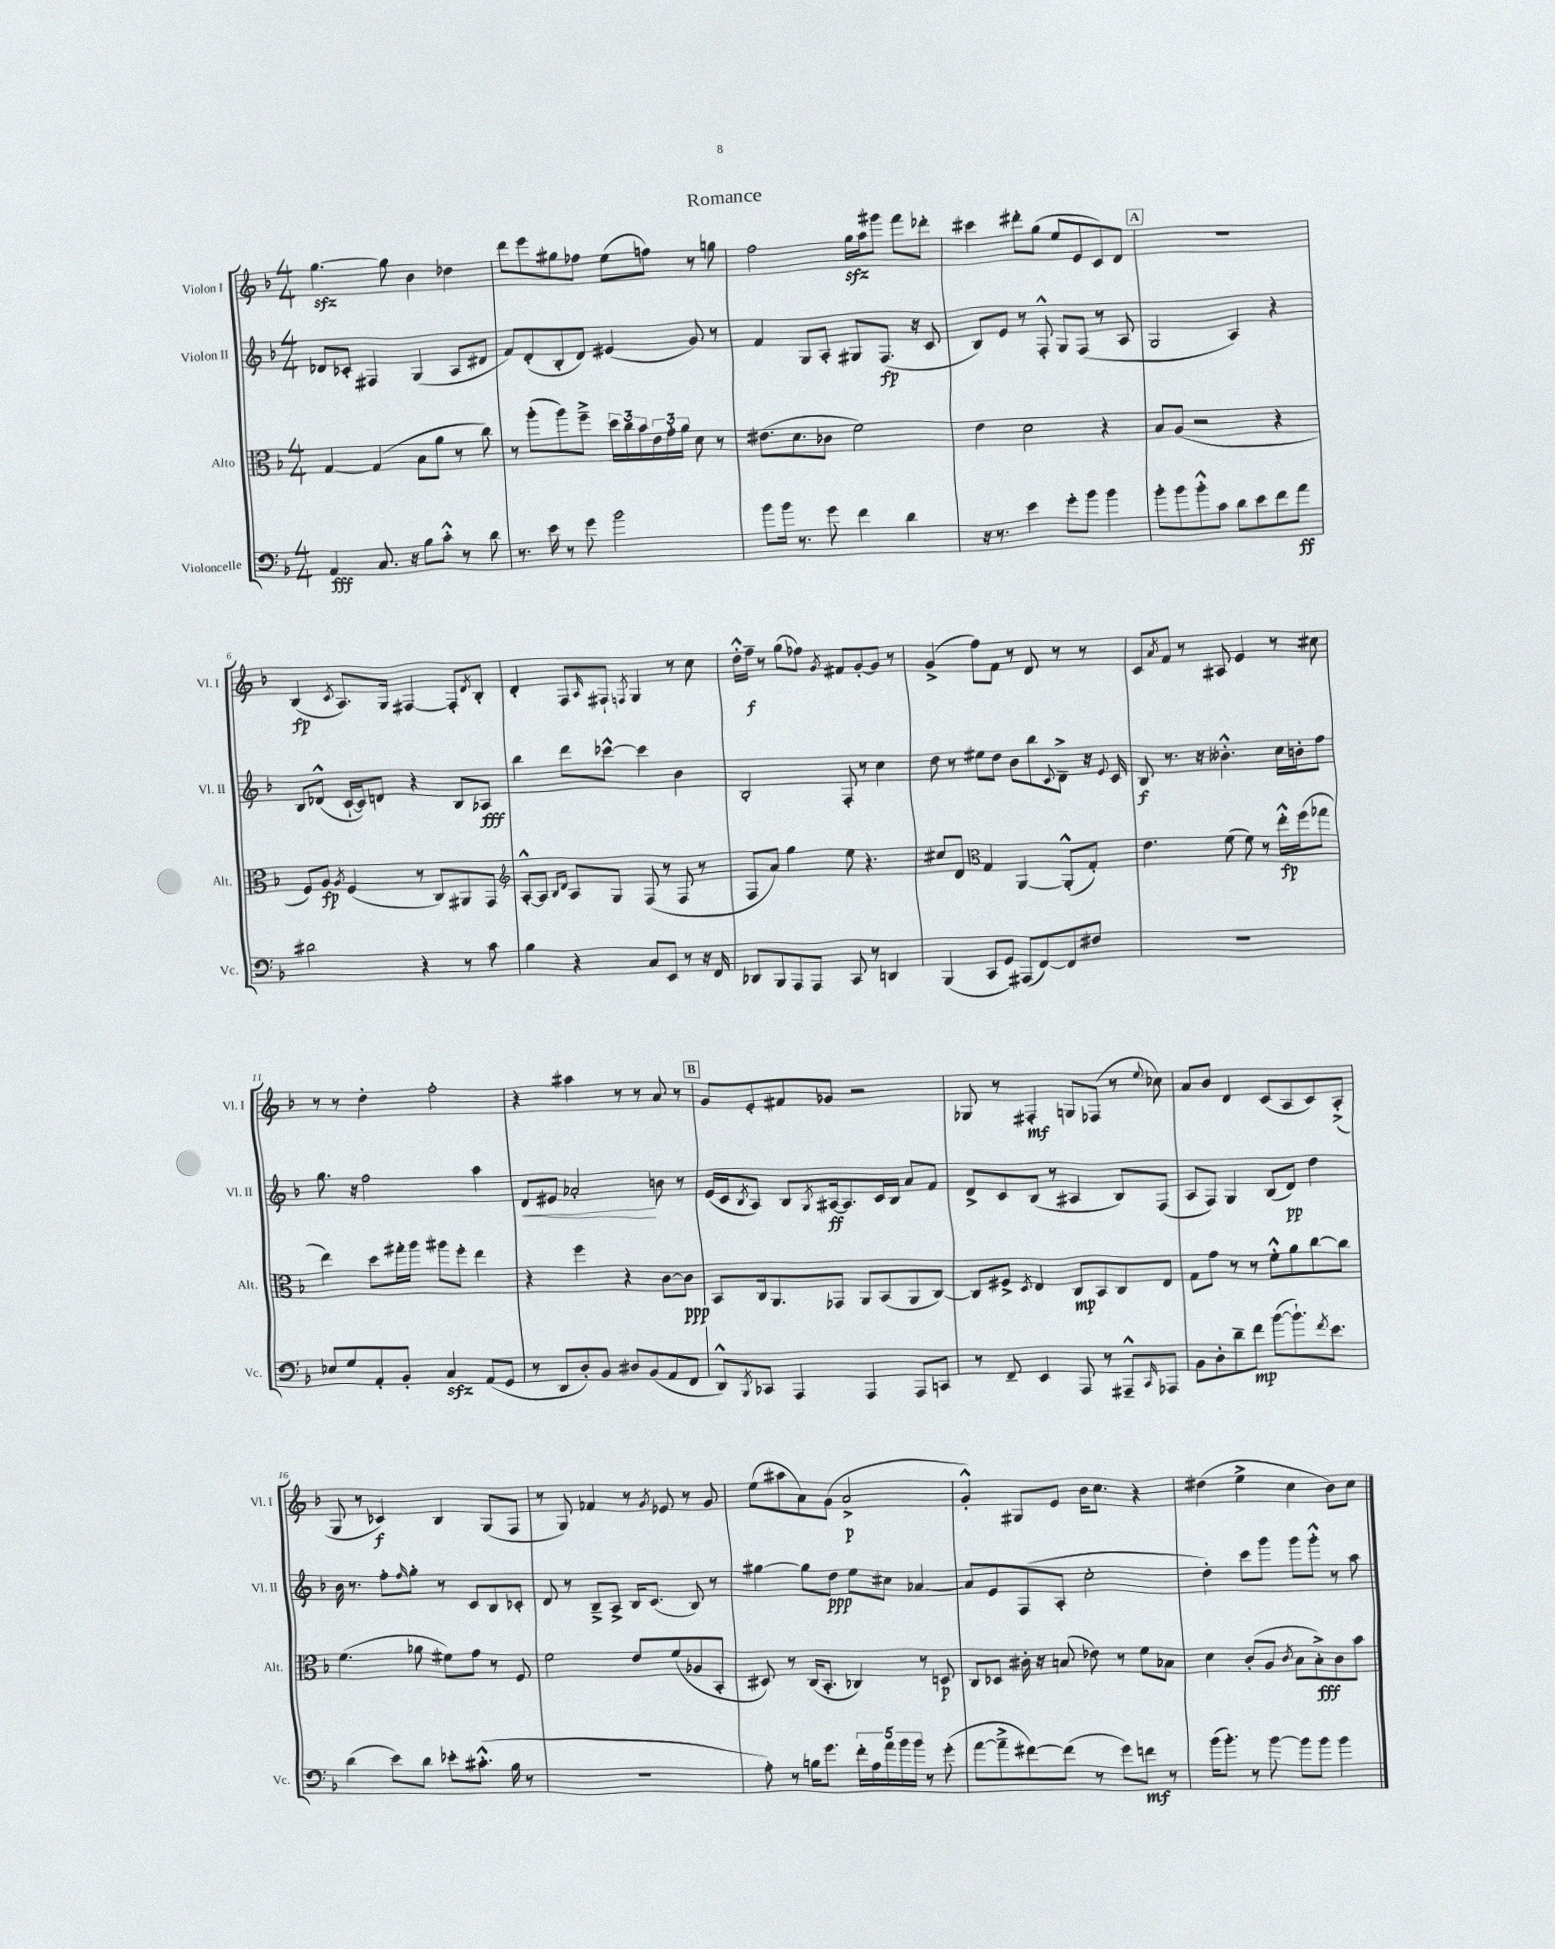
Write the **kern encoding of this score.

**kern	**kern	**kern	**kern
*staff4	*staff3	*staff2	*staff1
*clefF4	*clefC3	*clefG2	*clefG2
*k[b-]	*k[b-]	*k[b-]	*k[b-]
*M4/4	*M4/4	*M4/4	*M4/4
4AA	[4G	8d-	[4.gg
.	.	8c-'	.
8.C	(4G]	4F#	.
.	.	.	8gg]
16r	.	.	.
8B-	8B-	(4G	4b-
8c'^^	8a	.	.
8r	8r	8A	4dd-
8d	8cc)	8d#	.
=	=	=	=
8.r	8r	8f)	8ddd
.	(8aa'	(8d'	8eee
16e	.	.	.
8r	8aa)	8B-'	8gg#
8g	8ff~^	8d)	8ff-
2b-	24dd	(4e#	(8ee
.	24cc	.	.
.	24b-	.	.
.	24e	.	8ff)
.	24g'	.	.
.	24a	.	.
.	8d	8g)	8r
.	8r	8r	8gg
=	=	=	=
8b-	(8.e#	4f	2ff
16b-	.	.	.
8.r	8.d	.	.
.	.	8G	.
8g	8c-	8A'	.
4f	2f)	8G#	16gg
.	.	.	16aa
.	.	(8.F	8ggg#
4d	.	.	8fff
.	.	16r	.
.	.	8c	8ddd-'
=	=	=	=
16r	4e	8B-)	4ccc#
8.r	.	.	.
.	.	8e	.
4e	2d	8r	8ddd#'
.	.	8F'^^	(8gg
8g'	.	8G	8ee
8b-	.	(8F	8e
4b-	4r	8r	8c)
.	.	8A	8d
=	=	=	=
8b-'	8B-	2G	1r
8b-	(8A	.	.
8b-'^^	2r	.	.
8c	.	.	.
8d	.	4A)	.
8e	.	.	.
8f	4r	4r	.
8a	.	.	.
=	=	=	=
2d#	8F)	8B-	(4B-
.	8A	(8d-^^	.
.	8qA	.	8qc
.	(4F	[16c`	8.A)
.	.	16c])	.
.	.	8d	.
.	.	.	16G
4r	8r	4r	[4F#
.	8C)	.	.
8r	8AA#	8B-	8F#']
.	.	.	8qd
8c	8GG	8A-	8B-'
=	=	=	=
*	*clefG2	*	*
4B-	[8A'^^	4bb-	4d'
.	8A]	.	.
.	16qqB-	.	.
.	16qqd	.	.
4r	8A	8ddd	8F
.	.	.	16qqA
.	8G	[8ccc-^^	8F#`
.	.	.	8qF
8C	(8F	4ccc-]	4G
8EE	8r	.	.
8r	8F	4b-	8r
16r	8r	.	8cc
16FF	.	.	.
=	=	=	=
8DD-	8F	2B-'	16dd'^^
.	.	.	16ff~
8BBB-	8a)	.	8r
8AAA	4gg	.	(8gg
8AAA	.	.	8ff-)
.	.	.	8qg
8CC	8ee	8F'	8f#
8r	4.r	8r	[8g'
4DD	.	4cc	8g]
.	.	.	8r
=	=	=	=
(4BBB-	8cc#	8dd	(4g^
.	8d	8r	.
*	*clefC3	*	*
8CC	4G	8ee#	8ff)
8GG)	.	8dd	8f
(8AAA#	[4AA	8b-	8r
[8FF)	.	8bb-	8d
.	.	8qqc	.
8FF]	(8AA'^^]	8d~^	8r
8F#	8G')	16r	8r
.	.	8qqe	.
.	.	16c	.
=	=	=	=
1r	4.e	8B-	8c
.	.	.	8qa
.	.	8.r	8f
.	.	.	8r
.	.	16r	.
.	(8f	4.b--'^^	8A#
.	8f)	.	4e
.	8r	.	.
.	16ee'^^	16cc	8r
.	(16ff	16b'	.
.	8gg-	8ff	8cc#
=	=	=	=
8E-	4ee)	8.gg	8r
8G	.	.	8r
.	.	16r	.
8AA'	8dd	2ff	4dd'
8BB-'	16gg#'	.	.
.	16aa	.	.
4C	8aa#	.	2ff'
.	8ff'	.	.
(8AA	4ee	4aa	.
8GG	.	.	.
=	=	=	=
8r	4r	8d	4r
8DD	.	8e#	.
8D')	4ff	2a-'	4aa#
8BB-	.	.	.
8D#	4r	.	8r
(8BB-	.	.	8r
8AA	[8c	8b	8a
8FF	8c]	8r	8r
=	=	=	=
8DD^^)	8BB-	(16e	8g
.	.	16c	.
8qBBB-	.	8qB-	.
8CC-	16C	8A)	8e'
.	8.AA	.	.
4AAA	.	8B-	8f#
.	.	8qG	.
.	8GG-	[16A#	8g-
.	.	8.A#]	.
4AAA	8AA	.	2r
.	(8BB-	16c	.
.	.	16B-	.
8AAA	8AA	8a	.
8CC	[8C)	8f	.
=	=	=	=
8r	8C]	8d^	8G-
8FF~	8F#^	8c	8r
.	8qD	.	.
4EE	4E	(8B-	4F#'
.	.	8r	.
8AAA	8C	4A#	8G
8r	8BB-	.	(8F-
8AAA#~^^	8C	8B-)	8r
16qqCC	.	.	8qqee
8AAA-	8E	(8F	8cc-)
=	=	=	=
8BB-	8G	8A	8a
8D'	8g	8F)	8b-
8d~	8r	4G	4d
8f	8r	.	.
([8b-	8f'^^	(8B-	(8c
8.b-`])	8a	8d)	8A
.	[8cc	4dd	8c)
8qf	.	.	.
8.e	.	.	.
.	8cc]	.	(8A'^
=	=	=	=
(4d	(4.f	16b-	8G
.	.	8.r	.
.	.	.	8r
8e)	.	8ff'	4c-)
.	.	16qqff	.
8d	8a-	8gg'	.
8e-'	8f#)	8r	4B-
(8.c#'^^	8g	8c	.
.	8r	8B-	(8G
16B-	.	.	.
8r	8F	8c-'	8F
=	=	=	=
1r	2f	8d	8r
.	.	8r	8G)
.	.	8B-~^	4f-
.	.	8A^	.
.	8e	16B-	8r
.	.	(8.c	.
.	.	.	8qg
.	(8f	.	8e-
.	8A-	8B-)	8r
.	8BB-'	8r	8g
=	=	=	=
8A')	8D#)	[4gg#	(8ee
8r	8r	.	8aa#
16B	(16C	8gg#]	8a)
8.g	8.BB-'	.	.
.	.	8dd	(8g
20f'	4C-)	8ee	2a^
20A	.	.	.
20a	.	.	.
.	.	8cc#	.
20b-	.	.	.
20b-	.	.	.
8r	8r	[4a-	.
(8g'	8D	.	.
=	=	=	=
[8a	8C	8a-]	4g'^^)
8a~^]	8D-	8e	.
[8f#)	16c#'	(8F	8G#
.	16r	.	.
(8f#]	(8B	8A'	8e
8r	8e-)	2cc'	16b-
.	.	.	8.cc
8g)	8r	.	.
8f	8f	.	4r
8r	8B-	.	.
=	=	=	=
(16b-	4d	4dd')	(4dd#
8.b-')	.	.	.
8r	(8c'	8ccc	4ee^
[8b-	8A	8ggg	.
.	8qc	.	.
8b-]	8B-	8ggg	4cc
8b-	8B-'^)	8ggg'^^	.
4b-	8c	8r	8b-)
.	8b-	8aa	8cc
==	==	==	==
*-	*-	*-	*-
